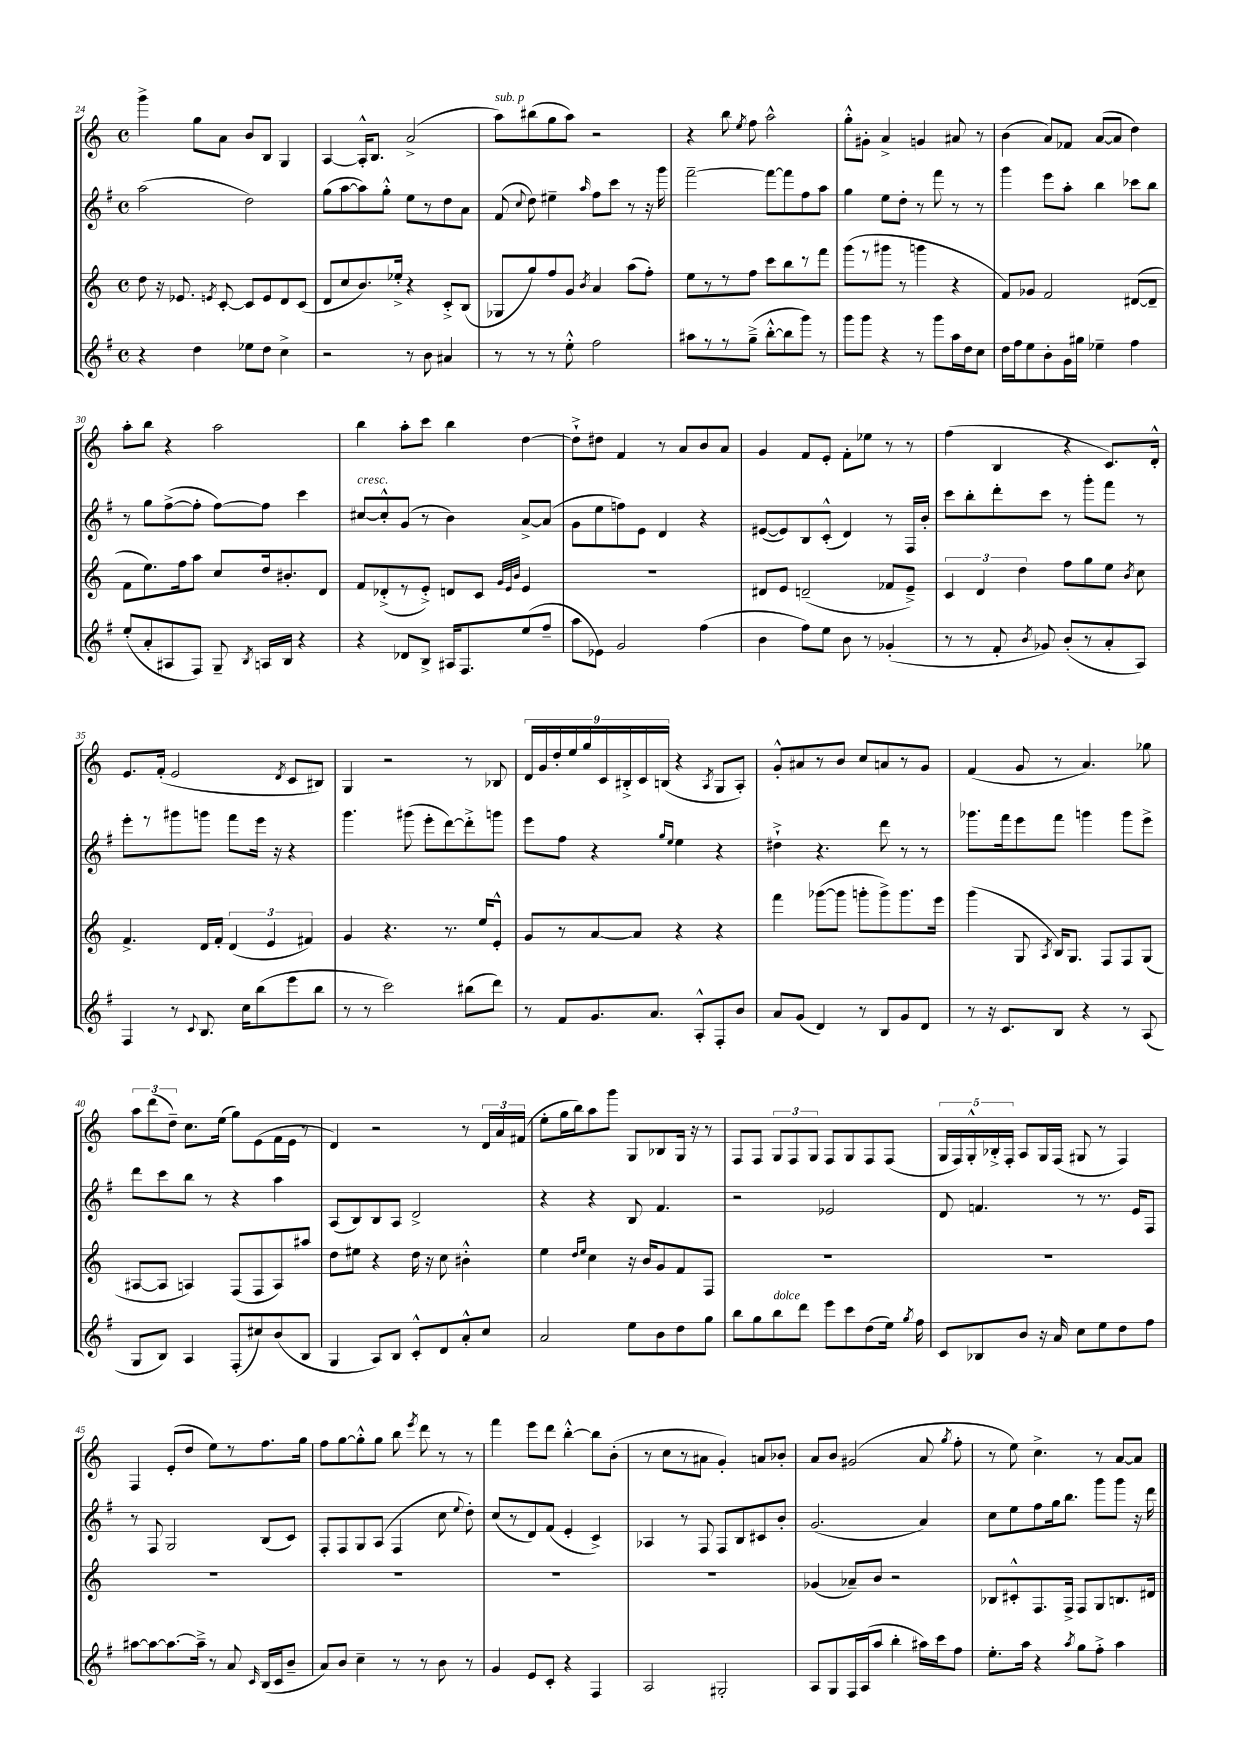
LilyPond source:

<<
\new StaffGroup <<
\new Staff = "s0" {
    \clef treble \key c \major \defaultTimeSignature \time 4/4
    \autoBeamOff g'''4-> g''8[ a'8] b'8[ b8] g4 |
    a4~ a16[-.-^ b8.] a'2->( |
    a''8[^\markup { \italic "sub. p" }) bis''8( g''8 a''8]) r2 |
    r4 b''8 \acciaccatura { e''8 } f''8 a''2-^ |
    g''8[-.-^ gis'8]-. a'4-> g'4 ais'8 r8 |
    b'4( a'8[) fes'8] a'8[~( a'8] d''4) |
    a''8[-. b''8] r4 a''2 |
    b''4 a''8[-. c'''8] b''4 d''4~ |
    d''8[-!-> dis''8] f'4 r8 a'8[ b'8 a'8] |
    g'4 f'8[ e'8]-. f'8[-. ees''8] r8 r8 |
    f''4( b4 r4 c'8.[) d'16]-.-^ |
    e'8.[ f'16]-.( e'2 \acciaccatura { d'8 } c'8[ bis8]) |
    g4 r2 r8 bes8 |
    \tuplet 9/8 { d'16[ g'16 d''16-. e''16 g''16 c'16 bis16-.-> c'16 b16]( } r4 \acciaccatura { a8 } g8[ a8]-.) |
    g'8[-.-^ ais'8 r8 b'8] c''8[ a'8 r8 g'8] |
    f'4( g'8 r8 a'4.) ges''8 |
    \tuplet 3/2 { a''8[ d'''8( d''8]--) } c''8.[ e''16]( g''8[) e'8( f'16 e'16] r8 |
    d'4) r2 r8 \tuplet 3/2 { d'16[ a'16 fis'16]( } |
    e''8[-. g''16 b''16) a''8 g'''8] g8[ bes8 g16] r16 r8 |
    f8[ f8] \tuplet 3/2 { g8[ f8 g8] } f8[ g8 f8 f8]( |
    \tuplet 5/4 { g16[ f16) g16-.-^ bes16-.-> f16]-. } a8[ g16 f16]( gis8 r8 f4) |
    f4 e'8[-.( d''8] e''8[) r8 f''8. g''16] |
    f''8[ g''8~ g''8-.-^ g''8] b''8 \acciaccatura { e'''8 } d'''8 r8 r8 |
    f'''4 e'''8[ d'''8] b''4~-.-^ b''8[ b'8]-.( |
    r8 c''8[ r8 ais'8] g'4-.) a'8[ bes'8]-. |
    a'8[ b'8] gis'2( a'8 \acciaccatura { g''8 } f''8-. |
    r8 e''8) c''4.-> r8 a'8[~ a'8] \bar "|." |
}
\new Staff = "s1" {
    \clef treble \key g \major \defaultTimeSignature \time 4/4
    \autoBeamOff a''2( d''2) |
    g''8[( a''8~ a''8) g''8]-.-^ e''8[ r8 d''8 a'8] |
    fis'8( \appoggiatura { c''8 } d''8) eis''4-- \grace { a''16 } fis''8[ c'''8] r8 r16 g'''16 |
    fis'''2~-- fis'''8[~ fis'''8 fis''8 a''8] |
    g''4 e''8[ d''8]-. r8 fis'''8 r8 r8 |
    g'''4 e'''8[ a''8]-. b''4 ces'''8[ b''8] |
    r8 g''8[ fis''8~->( fis''8]-. fis''8[~) fis''8] c'''4 |
    cis''8[~^\markup { \italic "cresc." } cis''8-.-^ g'8]( r8 b'4) a'8[~-> a'8]( |
    g'8[ e''8 f''8) e'8] d'4 r4 |
    eis'8[~( eis'8) b8 c'8]-.-^( d'4) r8 fis16[ b'16]-. |
    c'''8[ b''8-. d'''8-. c'''8] r8 g'''8[-. fis'''8] r8 |
    e'''8[-. r8 gis'''8 g'''8] fis'''8[ e'''16] r16 r4 |
    g'''4. gis'''8( e'''8[-. d'''8~) d'''8-.-> g'''8] |
    e'''8[ fis''8] r4 \grace { g''16[ e''16] } e''4 r4 |
    dis''4-!-> r4. d'''8 r8 r8 |
    ges'''8.[ fis'''16 e'''8 fis'''8] g'''4 g'''8[ e'''8]-> |
    d'''8[ c'''8 b''8] r8 r4 a''4 |
    a8[( b8) b8 a8] d'2-> |
    r4 r4 b8 fis'4. |
    r2 ees'2 |
    d'8 f'4. r8 r8. e'16[ fis8] |
    r8 fis8 g2 b8[( c'8]) |
    fis8[-. fis8 g8 a8]( fis4 c''8 \appoggiatura { e''8 } d''8-.) |
    c''8[( r8 d'8) fis'8]( e'4-. c'4->) |
    aes4 r8 fis8 fis8[ b8 cis'8 b'8]-. |
    g'2.( a'4) |
    c''8[ e''8 fis''8 g''16 b''8.] g'''8[ g'''8] r16 d'''16 \bar "|." |
}
\new Staff = "s2" {
    \clef treble \key c \major \defaultTimeSignature \time 4/4
    \autoBeamOff d''8 r16 ees'8. \acciaccatura { e'8 } c'8~-. c'8[ e'8 d'8 c'8]( |
    d'8[ c''8 b'8.) ees''16]-.-> r4 c'8[-.-> b8]( |
    ges8[ g''8) f''8 g'8] \acciaccatura { b'8 } a'4 a''8[( f''8]-.) |
    e''8[ r8 r8 f''8] c'''8[ b''8 r8 f'''8] |
    g'''8[( r8 gis'''8] r8 g'''4 r4 |
    f'8[) ges'8] f'2 dis'8[~( dis'8]-- |
    f'8[ e''8.) f''16 a''8] c''8[ d''16 bis'8.-. d'8] |
    f'8[ des'8-.->( r8 e'8]-.->) d'8[ c'8] \grace { g'32[ e'32 b'32] } e'4 |
    R1 |
    dis'8[ e'8] d'2--( fes'8[ e'8]--->) |
    \tuplet 3/2 { c'4 d'4 d''4 } f''8[ g''8 e''8] \acciaccatura { b'8 } c''8 |
    f'4.-> d'16[ f'16]-. \tuplet 3/2 { d'4( e'4 fis'4) } |
    g'4 r4. r8. e''16[ e'8]-.-^ |
    g'8[ r8 a'8~ a'8] r4 r4 |
    f'''4 ges'''8[~( ges'''8] g'''8[-. g'''8->) g'''8. e'''16] |
    g'''4( g8 \acciaccatura { a8 } b16[) g8.] f8[ f8 g8]( |
    ais8[~ ais8] a4) f8[( f8 a8) ais''8] |
    d''8[ eis''8] r4 d''16 r16 c''8 bis'4-.-^ |
    e''4 \grace { d''16[ e''16] } c''4 r16 b'16[ g'8 f'8 f8] |
    R1 |
    R1 |
    R1 |
    R1 |
    R1 |
    R1 |
    ges'4( aes'8[--) b'8] r2 |
    bes8[ cis'8-.-^ f8. f16]-> f8[ g8 b8. dis'16] \bar "|." |
}
\new Staff = "s3" {
    \clef treble \key g \major \defaultTimeSignature \time 4/4
    \autoBeamOff r4 d''4 ees''8[ d''8] c''4-> |
    r2 r8 b'8 ais'4 |
    r8 r8 r8 e''8-.-^ fis''2 |
    ais''8[ r8 r8 g''8]--->( b''8[~-.-^ b''8 g'''8]) r8 |
    g'''8[ g'''8] r4 r8 g'''8[ a''16 d''16 c''8] |
    d''16[ fis''16 e''8 b'8-. g'16 gis''16] ees''4-- fis''4 |
    e''8[-.( a'8-. ais8 fis8]) g8-- \acciaccatura { b8 } a16[ b16] r4 |
    r4 des'8[ b8]-> ais16[ fis8. e''8( fis''8]-- |
    a''8[ ees'8]) g'2 fis''4( |
    b'4 fis''8[) e''8] b'8 r8 ges'4-.( |
    r8 r8 fis'8-. \acciaccatura { b'8 } ges'8) b'8[-.( r8 a'8-. a8]) |
    fis4 r8 \appoggiatura { c'8 } b8. c''16[ b''8( e'''8 b''8] |
    r8 r8 c'''2) bis''8[( d'''8]) |
    r8 fis'8[ g'8. a'8.] a8[-.-^ fis8-. b'8] |
    a'8[ g'8]( d'4) r8 b8[ g'8 d'8] |
    r8 r16 c'8.[ b8] r4 r8 a8( |
    g8[ b8]) a4 fis8[-.( cis''8) b'8( b8] |
    g4 a8[) b8] c'8[-.-^ d'8 a'8-.-^ c''8] |
    a'2 e''8[ b'8 d''8 g''8] |
    b''8[ g''8 b''8^\markup { \italic "dolce" } d'''8] e'''8[ c'''8 d''8( e''16]) \acciaccatura { g''8 } fis''16 |
    c'8[ bes8 b'8] r16 a'16 c''8[ e''8 d''8 fis''8] |
    ais''8[~ ais''8~ ais''8.~ ais''16]---> r8 a'8 \grace { c'16 } b16[( c'16 b'8]-- |
    a'8[) b'8] c''4-- r8 r8 b'8 r8 |
    g'4 e'8[ c'8]-. r4 fis4 |
    a2 gis2-. |
    a8[ g8 fis16 a16( a''8] b''4-. ais''16[) c'''16 fis''8] |
    e''8.[-. a''16] r4 \acciaccatura { a''8 } g''8[ fis''8]-.-> a''4 \bar "|." |
}
>>
>>
\layout { \context { \Score currentBarNumber = #24 } }
